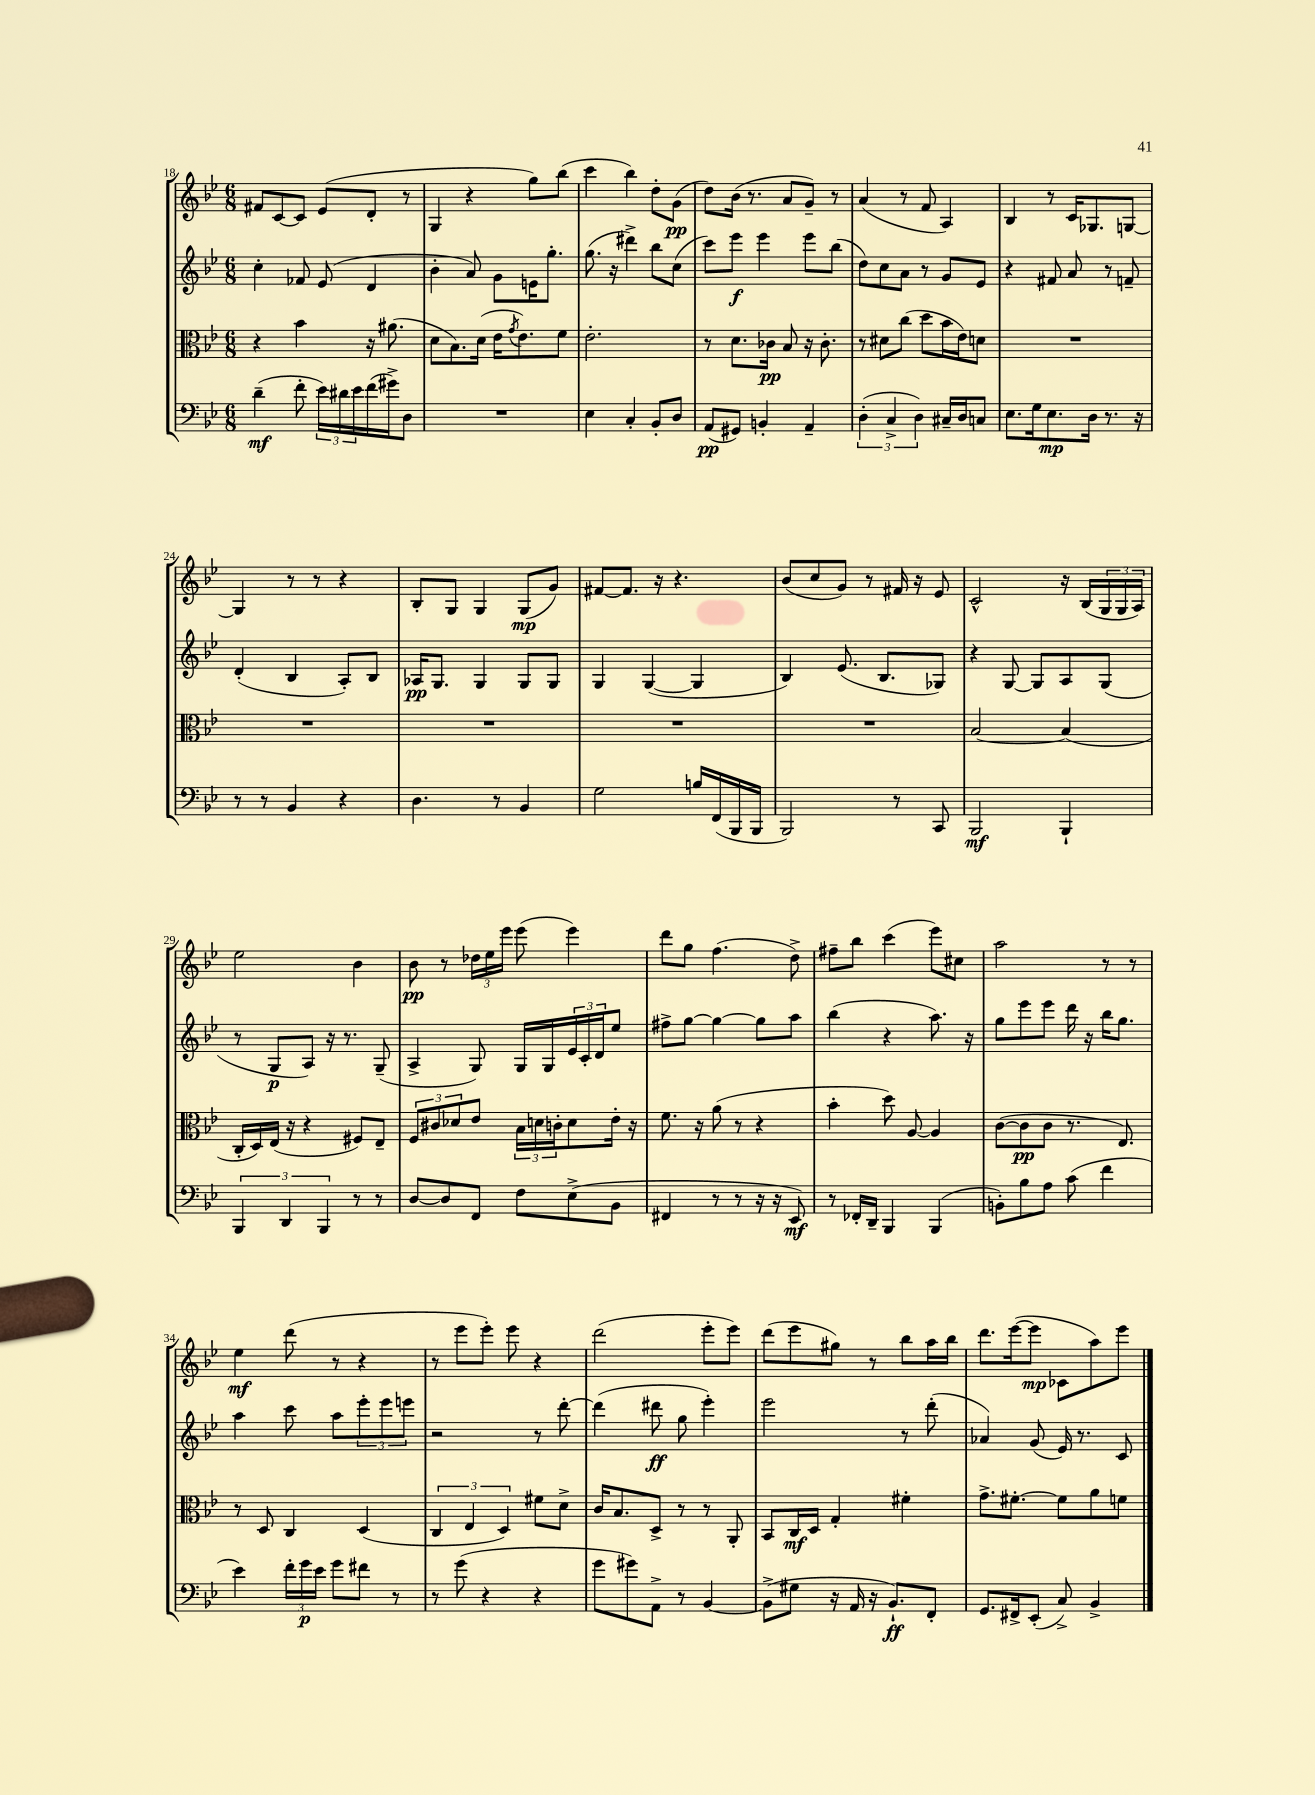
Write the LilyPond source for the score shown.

<<
\new StaffGroup <<
\new Staff = "s0" {
    \clef treble \key bes \major \numericTimeSignature \time 6/8
    fis'8 c'8~ c'8 ees'8( d'8-. r8 |
    g4 r4 g''8) bes''8( |
    c'''4 bes''4) d''8-. g'8\pp( |
    d''8) bes'16( r8. a'8 g'8--) r8 |
    a'4( r8 f'8 a4) |
    bes4 r8 c'16 ges8. g8~ |
    g4 r8 r8 r4 |
    bes8-. g8 g4 g8\mp( g'8) |
    fis'8~ fis'8. r16 r4. |
    bes'8( c''8 g'8) r8 fis'16 r16 ees'8 |
    c'2-^ r16 bes16( \tuplet 3/2 { g16 g16 a16) } |
    ees''2 bes'4 |
    bes'8\pp r8 \tuplet 3/2 { des''16 ees''16 ees'''16 } ees'''8( ees'''4) |
    d'''8 g''8 f''4.( d''8->) |
    fis''8-- bes''8 c'''4( ees'''8) cis''8 |
    a''2 r8 r8 |
    ees''4\mf d'''8( r8 r4 |
    r8 ees'''8 ees'''8-.) ees'''8 r4 |
    d'''2( ees'''8-. ees'''8) |
    d'''8( ees'''8 gis''8) r8 bes''8 a''16 bes''16 |
    d'''8. ees'''16~( ees'''8\mp ces'8 a''8) ees'''8 \bar "|." |
}
\new Staff = "s1" {
    \clef treble \key bes \major \numericTimeSignature \time 6/8
    c''4-. fes'8 ees'8( d'4 |
    bes'4-. a'8) g'8 e'16 g''8.-. |
    g''8.( r16 dis'''4->) bes''8 c''8( |
    c'''8) ees'''8\f ees'''4 ees'''8 bes''8( |
    d''8) c''8 a'8 r8 g'8 ees'8 |
    r4 fis'8 a'8 r8 f'8-- |
    d'4-.( bes4 a8-.) bes8 |
    aes16\pp g8. g4 g8 g8 |
    g4 g4~( g4 |
    bes4) ees'8.( bes8. ges8) |
    r4 g8~ g8 a8 g8( |
    r8 g8\p a8) r16 r8. g8--( |
    a4-> g8) g16 g16 \tuplet 3/2 { ees'16 c'16-. d'16 } ees''8 |
    fis''8-> g''8~ g''4~ g''8 a''8 |
    bes''4( r4 a''8.) r16 |
    g''8 ees'''8 ees'''8 d'''16 r16 bes''16 g''8. |
    a''4 c'''8 a''8 \tuplet 3/2 { ees'''8-. ees'''8 e'''8 } |
    r2 r8 d'''8~-. |
    d'''4( dis'''8\ff g''8 ees'''4-.) |
    ees'''2 r8 d'''8-.( |
    aes'4) g'8( ees'16) r8. c'8 \bar "|." |
}
\new Staff = "s2" {
    \clef alto \key bes \major \numericTimeSignature \time 6/8
    r4 bes'4 r16 ais'8.( |
    d'8 bes8.) d'16( ees'16 \acciaccatura { g'8 } ees'8.) f'8 |
    ees'2.-. |
    r8 d'8. ces'16\pp bes8 r16 ces'8.-. |
    r8 dis'8 c''8( d''8 bes'16 ees'16) d'8 |
    R2. |
    R2. |
    R2. |
    R2. |
    R2. |
    bes2~ bes4( |
    c16-. d16) ees16( r16 r4 fis8) ees8-- |
    \tuplet 3/2 { f8 cis'8 des'8 } ees'8 \tuplet 3/2 { bes16 d'16 c'16-. } d'8 ees'16-. r16 |
    f'8. r16 a'8( r8 r4 |
    bes'4-. d''8) a8~ a4 |
    c'8~( c'8\pp c'8 r8. ees8.) |
    r8 d8 c4 d4( |
    \tuplet 3/2 { c4 ees4 d4) } fis'8 d'8-> |
    c'16 bes8. d8-> r8 r8 a,8-. |
    bes,8 c16\mf d16 g4-. fis'4-. |
    g'8.-> fis'8.~-. fis'8 a'8 f'8 \bar "|." |
}
\new Staff = "s3" {
    \clef bass \key bes \major \numericTimeSignature \time 6/8
    d'4--\mf( f'8-. \tuplet 3/2 { ees'16) dis'16 ees'16 } f'16( gis'16->) d8 |
    R2. |
    ees4 c4-. bes,8-. d8 |
    a,8\pp( gis,8) b,4-. a,4-- |
    \tuplet 3/2 { d4-.( c4-> d4) } cis16-- d16 c8 |
    ees8. g16 ees8.\mp d16 r8. r16 |
    r8 r8 bes,4 r4 |
    d4. r8 bes,4 |
    g2 b16 f,16( bes,,16 bes,,16 |
    bes,,2) r8 c,8 |
    bes,,2\mf bes,,4-! |
    \tuplet 3/2 { bes,,4 d,4 bes,,4 } r8 r8 |
    d8~ d8 f,8 f8 ees8->( bes,8 |
    fis,4 r8 r8 r16 r16 ees,8\mf) |
    r8 fes,16-. d,16-- bes,,4 bes,,4( |
    b,8-.) bes8 a8 c'8( f'4 |
    ees'4) \tuplet 3/2 { f'16-. g'16\p ees'16 } g'8 fis'8 r8 |
    r8 g'8( r4 r4 |
    g'8 gis'8) a,8-> r8 bes,4~ |
    bes,8->( gis8 r16 a,16 r16 bes,8.-!\ff) f,8-. |
    g,8. fis,16-> ees,8-.( c8->) bes,4-> \bar "|." |
}
>>
>>
\layout { \context { \Score currentBarNumber = #18 } }
